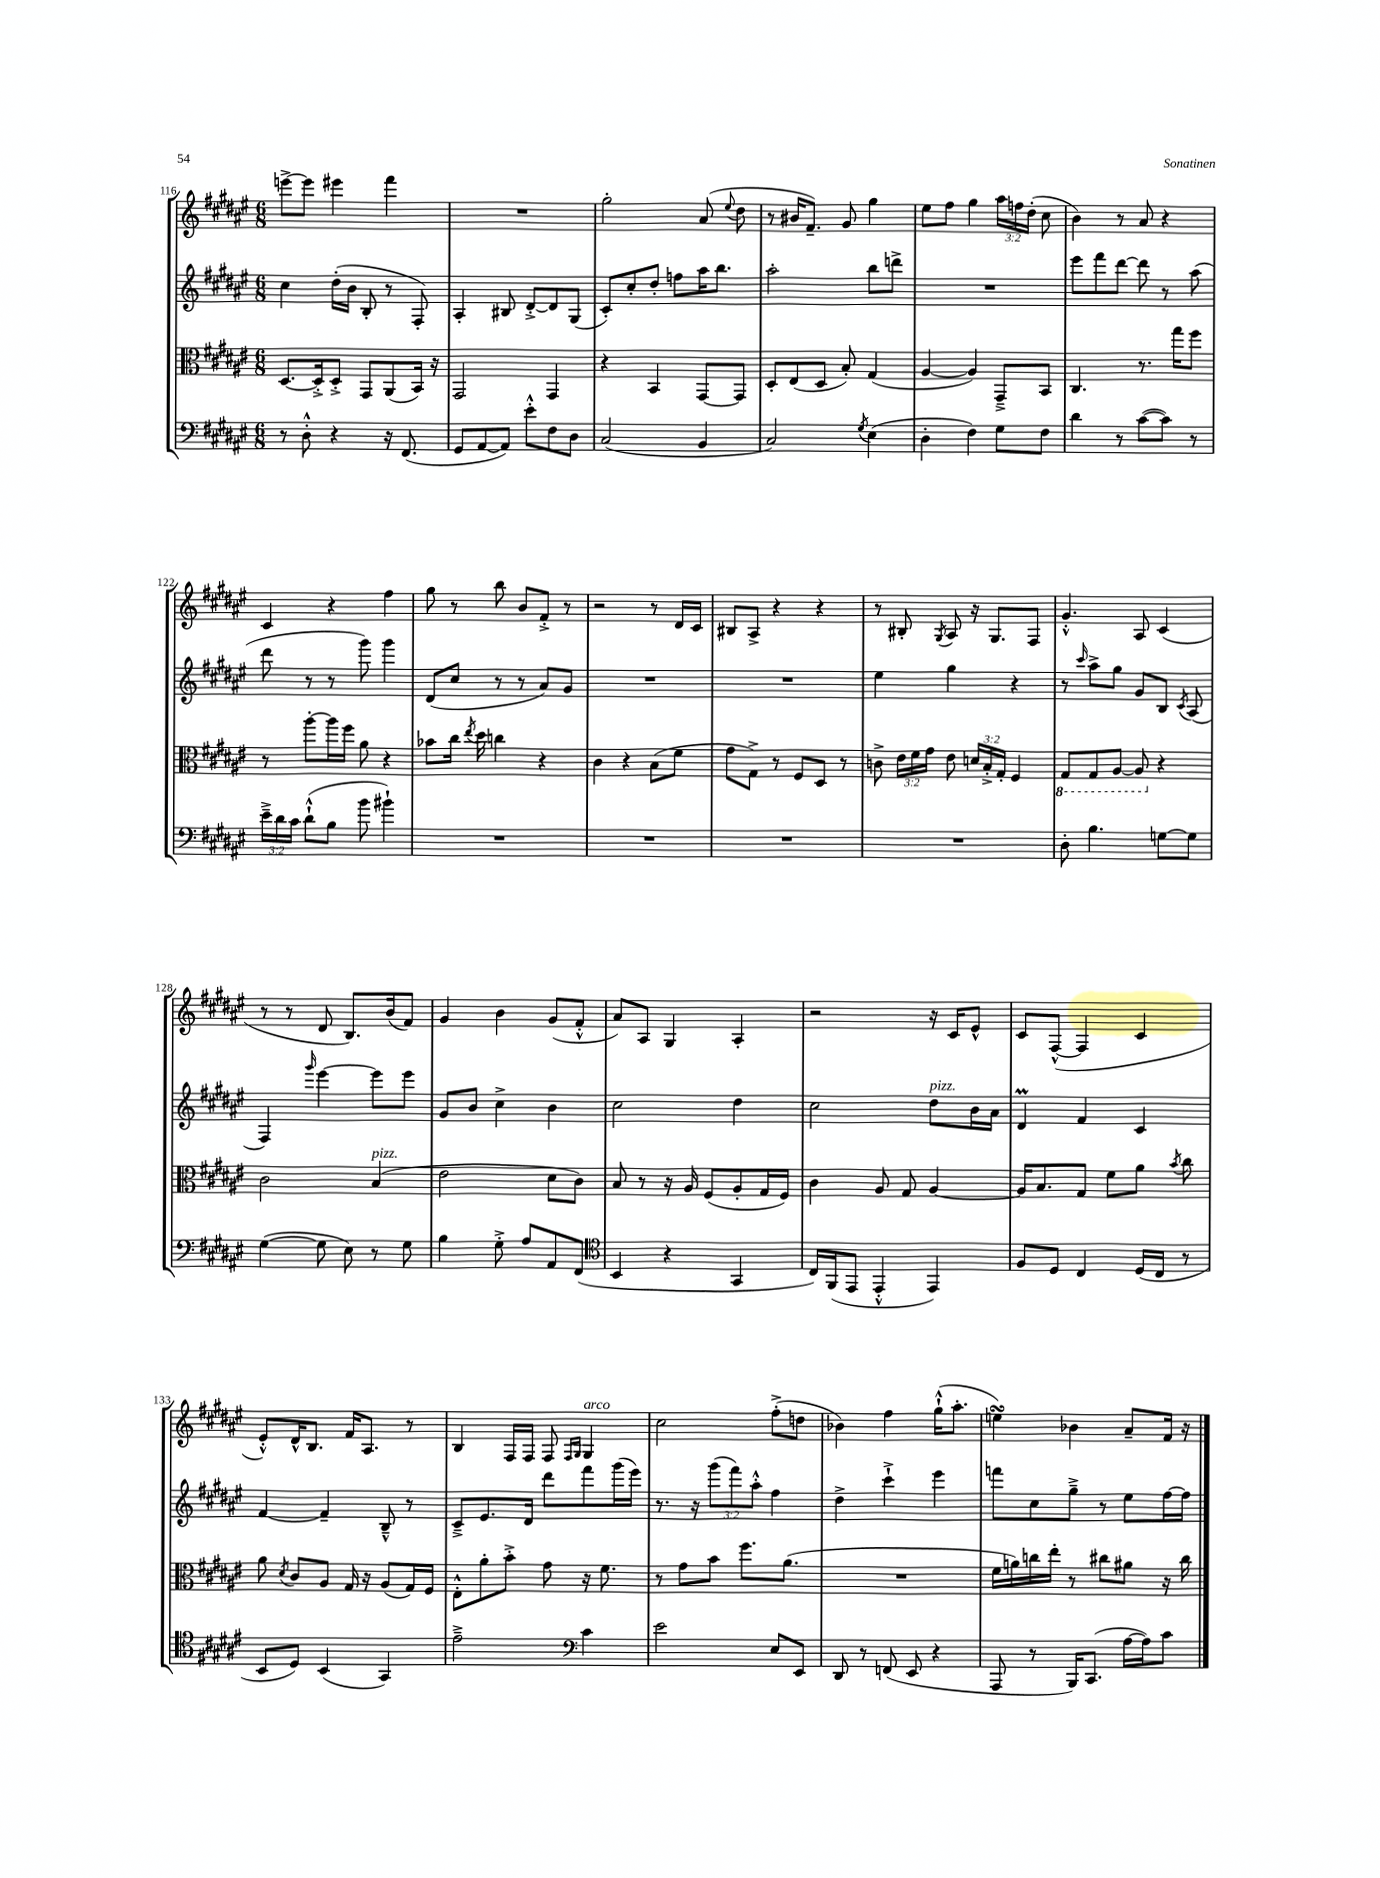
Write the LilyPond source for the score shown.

<<
\new StaffGroup <<
\new Staff = "s0" {
    \clef treble \key fis \major \numericTimeSignature \time 6/8 \override Staff.TupletNumber.text = #tuplet-number::calc-fraction-text
    \autoBeamOff e'''8[~-> e'''8] eis'''4 fis'''4 |
    R2. |
    gis''2-. ais'8( \appoggiatura { eis''8 } dis''8 |
    r8 bis'16[ fis'8.]--) gis'8 gis''4 |
    eis''8[ fis''8] gis''4 \tuplet 3/2 { ais''16[ f''16 dis''16]-.( } cis''8 |
    b'4) r8 ais'8 r4 |
    cis'4 r4 fis''4 |
    gis''8 r8 b''8 b'8[ fis'8]-.-> r8 |
    r2 r8 dis'16[ cis'16] |
    bis8[ ais8]-> r4 r4 |
    r8 bis8-. \acciaccatura { gis8 } ais8 r16 gis8.[ fis8] |
    gis'4.-.-^ ais8 cis'4( |
    r8 r8 dis'8 b8.[) b'16( fis'8]) |
    gis'4 b'4 gis'8[( fis'8]-.-^ |
    ais'8[) ais8] gis4 ais4-. |
    r2 r16 cis'16[ eis'8]-^ |
    cis'8[ fis8]~-^( fis4 cis'4 |
    eis'8[-.-^) dis'16-^ b8.] fis'16[ ais8.] r8 |
    b4 fis16[ fis16] fis8 \grace { fis16[ gis16] } gis4^\markup { \italic "arco" } |
    cis''2 fis''8[-.->( d''8] |
    bes'4) fis''4 gis''16[-!-^( ais''8.]-. |
    e''4\turn) bes'4 ais'8[-- fis'16] r16 \bar "|." |
}
\new Staff = "s1" {
    \clef treble \key fis \major \numericTimeSignature \time 6/8 \override Staff.TupletNumber.text = #tuplet-number::calc-fraction-text
    \autoBeamOff cis''4 dis''16[-.( b'16] b8-. r8 fis8-.) |
    ais4-. bis8 dis'8[~-.-> dis'8 gis8]( |
    cis'8[-.) cis''8-. dis''8]-. f''8[ ais''16 b''8.] |
    ais''2-. b''8[ d'''8]-> |
    R2. |
    eis'''8[ fis'''8 dis'''8]~ dis'''8 r8 ais''8( |
    dis'''8 r8 r8 gis'''8) gis'''4 |
    dis'8[( cis''8] r8 r8 ais'8[) gis'8] |
    R2. |
    R2. |
    eis''4 gis''4 r4 |
    r8 \grace { cis'''16 } ais''8[-> gis''8] gis'8[ b8] \acciaccatura { cis'8 } ais8( |
    fis4) \grace { gis'''16 } eis'''4~ eis'''8[ eis'''8] |
    gis'8[ b'8] cis''4-> b'4 |
    cis''2 dis''4 |
    cis''2 dis''8[^\markup { \italic "pizz." } b'16 ais'16] |
    dis'4\prall fis'4 cis'4 |
    fis'4~ fis'4-- b8---^ r8 |
    cis'8[---> eis'8. dis'16] dis'''8[ fis'''8 gis'''16( eis'''16]) |
    r8. r16 \tuplet 3/2 { gis'''8[( fis'''8) ais''8]-.-^ } fis''4 |
    dis''4-> cis'''4-!-> eis'''4 |
    f'''8[ cis''8 gis''8]---> r8 eis''8[ fis''16~ fis''16] \bar "|." |
}
\new Staff = "s2" {
    \clef alto \key fis \major \numericTimeSignature \time 6/8 \override Staff.TupletNumber.text = #tuplet-number::calc-fraction-text
    \autoBeamOff dis8.[~ dis16-.-> dis8]-.-> gis,8[ ais,8( b,16]) r16 |
    gis,2 gis,4 |
    r4 b,4 gis,8[~ gis,8] |
    dis8[-. eis8( dis8] b8-.) gis4( |
    ais4~ ais4) gis,8[---> b,8] |
    cis4. r8. gis''16[ fis''8] |
    r8 ais''8[~-. ais''16 fis''16] ais'8 r4 |
    bes'8[ cis''16] \acciaccatura { eis''8 } dis''16 c''4 r4 |
    cis'4 r4 b8[( fis'8] |
    gis'8[ gis8]->) r8 fis8[ dis8] r8 |
    c'8-> \tuplet 3/2 { eis'16[ fis'16 gis'16] } eis'8 \tuplet 3/2 { d'16[ b16-.-> gis16]-. } fis4 |
    \ottava #-1 gis,8[ gis,8 ais,8]~ ais,8 \ottava #0 r4 |
    cis'2 b4^\markup { \italic "pizz." }( |
    eis'2 dis'8[ cis'8]) |
    b8 r8 r16 ais16 fis8[( ais8-. gis16 fis16]) |
    cis'4 ais8 gis8 ais4~ |
    ais16[ b8. gis8] fis'8[ ais'8] \acciaccatura { b'8 } cis''8 |
    ais'8 \acciaccatura { dis'8 } cis'8[ ais8] gis16 r16 ais8[( gis16) fis16] |
    eis8[-.-^ ais'8-. b'8]-.-> gis'8 r16 fis'8. |
    r8 gis'8[ b'8] fis''8.[ ais'8.]( |
    R2. |
    fis'16[ a'16) c''16 eis''16]-. r8 cis''8[ ais'8] r16 cis''16 \bar "|." |
}
\new Staff = "s3" {
    \clef bass \key fis \major \numericTimeSignature \time 6/8 \override Staff.TupletNumber.text = #tuplet-number::calc-fraction-text
    \autoBeamOff r8 dis8-.-^ r4 r16 fis,8.( |
    gis,8[ ais,8~ ais,8]) eis'8[-.-^ fis8 dis8] |
    cis2( b,4 |
    cis2) \acciaccatura { gis8 } eis4( |
    dis4-. fis4) gis8[ fis8] |
    dis'4 r8 cis'8[~( cis'8]) r8 |
    \tuplet 3/2 { eis'16[---> dis'16 cis'16] } dis'8[-!-^( b8] b'8 bis'4-!) |
    R2. |
    R2. |
    R2. |
    R2. |
    dis8-. b4. g8[~ g8] |
    gis4~( gis8 eis8) r8 gis8 |
    b4 gis8-.-> ais8[ ais,8 fis,8]( |
    \clef tenor b,4 r4 gis,4 |
    cis16[) fis,16( eis,8] eis,4-.-^ eis,4) |
    fis8[ dis8] cis4 dis16[( cis16] r8 |
    b,8[ dis8]) b,4( gis,4) |
    eis'2---> \clef bass cis'4 |
    eis'2 eis8[ eis,8] |
    dis,8 r8 f,8( eis,8 r4 |
    ais,,8 r8 b,,16[) cis,8.]( ais16[~ ais16) cis'8] \bar "|." |
}
>>
>>
\layout { \context { \Score currentBarNumber = #116 } }
